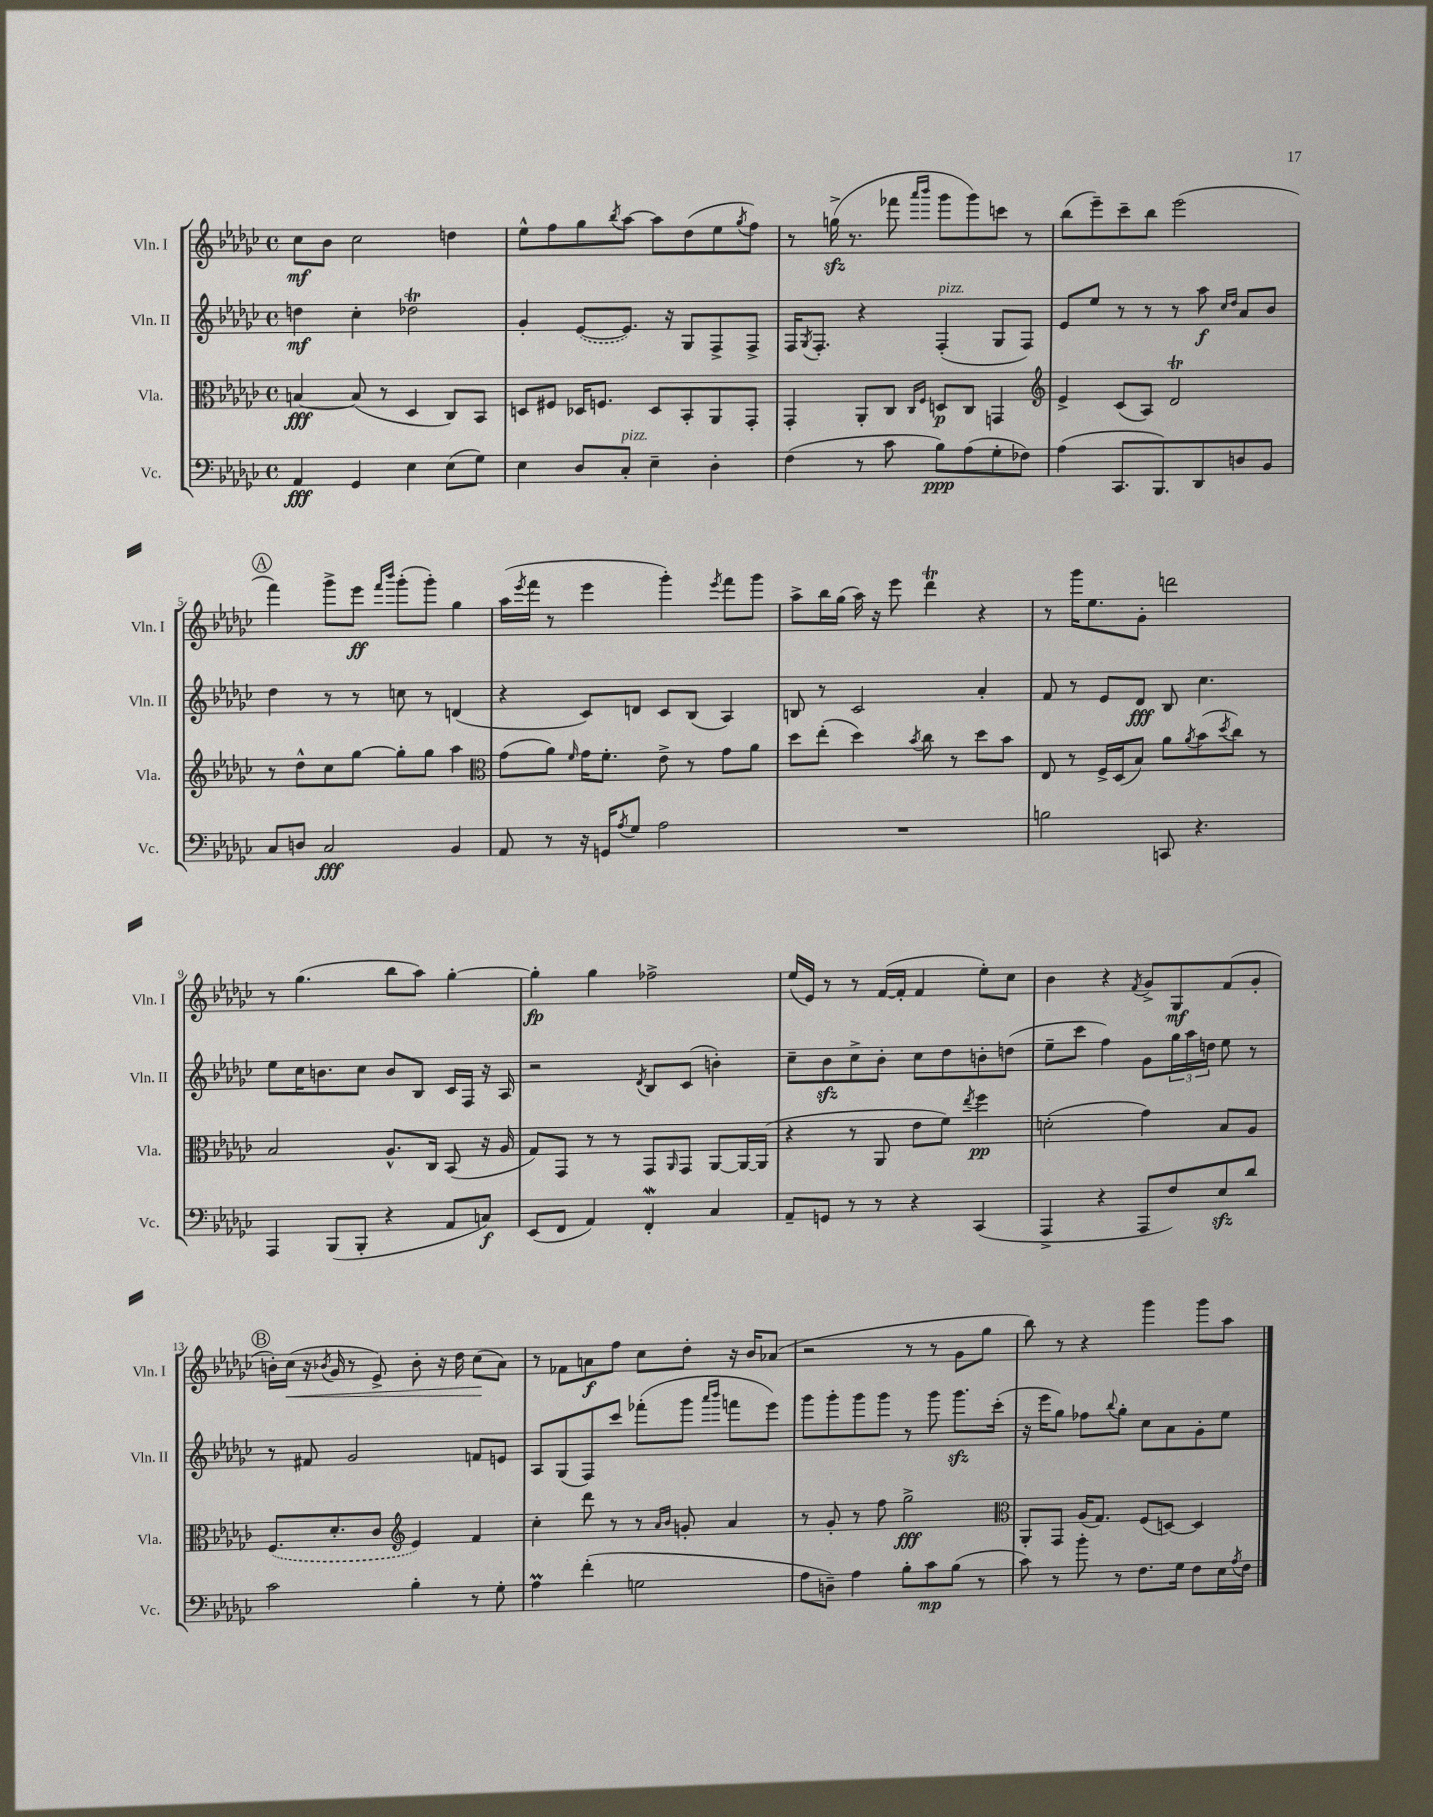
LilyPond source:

<<
\new StaffGroup <<
\new Staff = "s0" \with { instrumentName = "Vln. I" shortInstrumentName = "Vln. I" } {
    \clef treble \key ges \major \defaultTimeSignature \time 4/4
    ces''8\mf bes'8 ces''2 d''4 |
    ees''8-^ f''8 ges''8 \acciaccatura { bes''8 } aes''8~ aes''8 des''8( ees''8 \acciaccatura { ges''8 } f''8) |
    r8 g''16->\sfz( r8. fes'''8 \grace { aes'''16 bes'''16 } ges'''8 ges'''8) c'''8 r8 |
    bes''8( ees'''8--) ces'''8-- bes''8 ees'''2( |
    \mark \markup { \circle "A" } f'''4) ges'''8-> ees'''8\ff \grace { f'''16 bes'''16 } ges'''8-.( ges'''8-.) ges''4 |
    aes''16( \acciaccatura { ees'''8 } f'''16 r8 ees'''4 ges'''4-.) \acciaccatura { ees'''8 } f'''8 ges'''8 |
    aes''8-> bes''16 ges''16( aes''16) r16 ees'''8 des'''4\trill r4 |
    r8 ges'''16 ees''8. ges'8-. d'''2 |
    r8 ges''4.( bes''8 aes''8) ges''4~-. |
    ges''4-.\fp ges''4 fes''2-> |
    ees''16( ees'16) r8 r8 f'16~( f'16-. f'4 ees''8-.) ces''8 |
    bes'4 r4 \acciaccatura { f'8 } ges'8-> ges8\mf f'8( ges'8-. |
    \mark \markup { \circle "B" } b'16-.) ces''16\<( r16 \acciaccatura { bes'8 } ges'16 r8 ees'8->) bes'8-. r16 des''16 ces''8\!( aes'8) |
    r8 fes'8 a'8\f f''8 ces''8 des''8-. r16 bes'16 aes'8( |
    r2 r8 r8 ges'8 ges''8 |
    bes''8) r8 r4 ges'''4 ges'''8 aes''8 \bar "|." |
}
\new Staff = "s1" \with { instrumentName = "Vln. II" shortInstrumentName = "Vln. II" } {
    \clef treble \key ges \major \defaultTimeSignature \time 4/4
    d''4\mf ces''4-. des''2\trill |
    ges'4-. \once \slurDashed ees'8~( ees'8.) r16 ges8 f8-> f8-> |
    f16 \acciaccatura { ges8 } f8.-. r4 f4-.^\markup { \italic "pizz." }( ges8 f8) |
    ees'8 ees''8 r8 r8 r8 aes''8\f \grace { ces''16 des''16 } aes'8 bes'8 |
    \mark \markup { \circle "A" } des''4 r8 r8 c''8 r8 d'4( |
    r4 ces'8) d'8 ces'8 bes8( aes4) |
    b8 r8 ces'2 aes'4-. |
    f'8 r8 ees'8 des'8\fff bes8 ces''4. |
    ees''8 ces''16 b'8. ces''8 b'8 bes8 ces'16 f16 r16 aes16 |
    r2 \acciaccatura { des'8 } bes8 ces'8( b'4-.) |
    ces''8-- bes'8\sfz ces''8-> bes'8-. ces''8 des''8 b'8-. d''8( |
    ees''8-- ces'''8 f''4) ges'8 \tuplet 3/2 { ges''16 aes''16 d''16 } ees''8 r8 |
    \mark \markup { \circle "B" } r8 fis'8 ges'2 f'8 e'8 |
    aes8 ges8( f8) ces'''8 fes'''8-.( ges'''8 \grace { aes'''16 bes'''16 } f'''8 ees'''8) |
    ges'''8 ges'''8-. ges'''8 ges'''8 r8 ges'''8 ges'''8.\sfz ces'''16-.( |
    r16 ees'''16 ges''8) fes''8 \appoggiatura { bes''8 } ges''8-. ces''8 aes'8 ges'8-. ees''8 \bar "|." |
}
\new Staff = "s2" \with { instrumentName = "Vla." shortInstrumentName = "Vla." } {
    \clef alto \key ges \major \defaultTimeSignature \time 4/4
    b4~\fff b8( r8 des4 ces8) bes,8 |
    d8 fis8 des16 f8. des8 bes,8-. aes,8 ges,8-. |
    ges,4-. aes,8-. ces8 \grace { ces16 f16 } d8\p ces8 g,4 |
    \clef treble ees'4-> ces'8( aes8) des'2\trill |
    \mark \markup { \circle "A" } r8 des''8-^ ces''8 ges''8~ ges''8-. ges''8 aes''4 |
    \clef alto ges'8( aes'8) \grace { f'16 } ges'16 f'8.-. ees'8-> r8 ges'8 aes'8 |
    des''8 ees''8-.( des''4) \acciaccatura { bes'8 } ces''8 r8 des''8 bes'8 |
    ees8 r8 f16-> des16( bes8) aes'8 \acciaccatura { aes'8 } bes'8( \acciaccatura { des''8 } ces''8) r8 |
    bes2 aes8.-^ ces16 bes,8( r16 aes16 |
    ges8) ges,8 r8 r8 ges,8 \grace { aes,16 } ges,8 aes,8~ aes,16~ aes,16( |
    r4 r8 aes,8 ees'8 f'8) \acciaccatura { ees''8 } f''4\pp |
    d'2-.( ges'4) bes8 aes8 |
    \mark \markup { \circle "B" } \once \slurDashed f8.( des'8.-. ces'8 \clef treble ees'4) f'4 |
    ces''4-. des'''8 r8 r8 \grace { aes'16 bes'16 } g'8-. aes'4 |
    r8 ges'8-. r8 f''8 ges''2->\fff |
    \clef alto aes,8-. ges,8 aes16( ges8.) f8( d8~) d4 \bar "|." |
}
\new Staff = "s3" \with { instrumentName = "Vc." shortInstrumentName = "Vc." } {
    \clef bass \key ges \major \defaultTimeSignature \time 4/4
    aes,4\fff ges,4 ees4 ees8( ges8) |
    ees4 des8 ces8-.^\markup { \italic "pizz." } ees4-- des4-. |
    f4( r8 ces'8 bes8\ppp) aes8( ges8-. fes8) |
    aes4( ces,8. bes,,8.) des,8 d8 bes,8 |
    \mark \markup { \circle "A" } ces8 d8 ces2\fff bes,4 |
    aes,8 r8 r16 g,16 \acciaccatura { aes8 } ges8 aes2 |
    R1 |
    b2 c,8 r4. |
    aes,,4 bes,,8( bes,,8-. r4 aes,8 c8\f) |
    ees,8( f,8 aes,4) f,4-.\mordent ces4 |
    aes,8-- g,8 r8 r8 r4 ces,4( |
    aes,,4-> r4 aes,,8 f8) ees8\sfz des'8 |
    \mark \markup { \circle "B" } ces'2 bes4-. r8 ges8-. |
    aes4\prall f'4-.( g2 |
    aes8 d8--) aes4 bes8-. ces'8\mp bes8( r8 |
    ces'8) r8 bes'8-. r8 f8. ges16 f8 ees16 \acciaccatura { aes8 } f16 \bar "|." |
}
>>
>>
